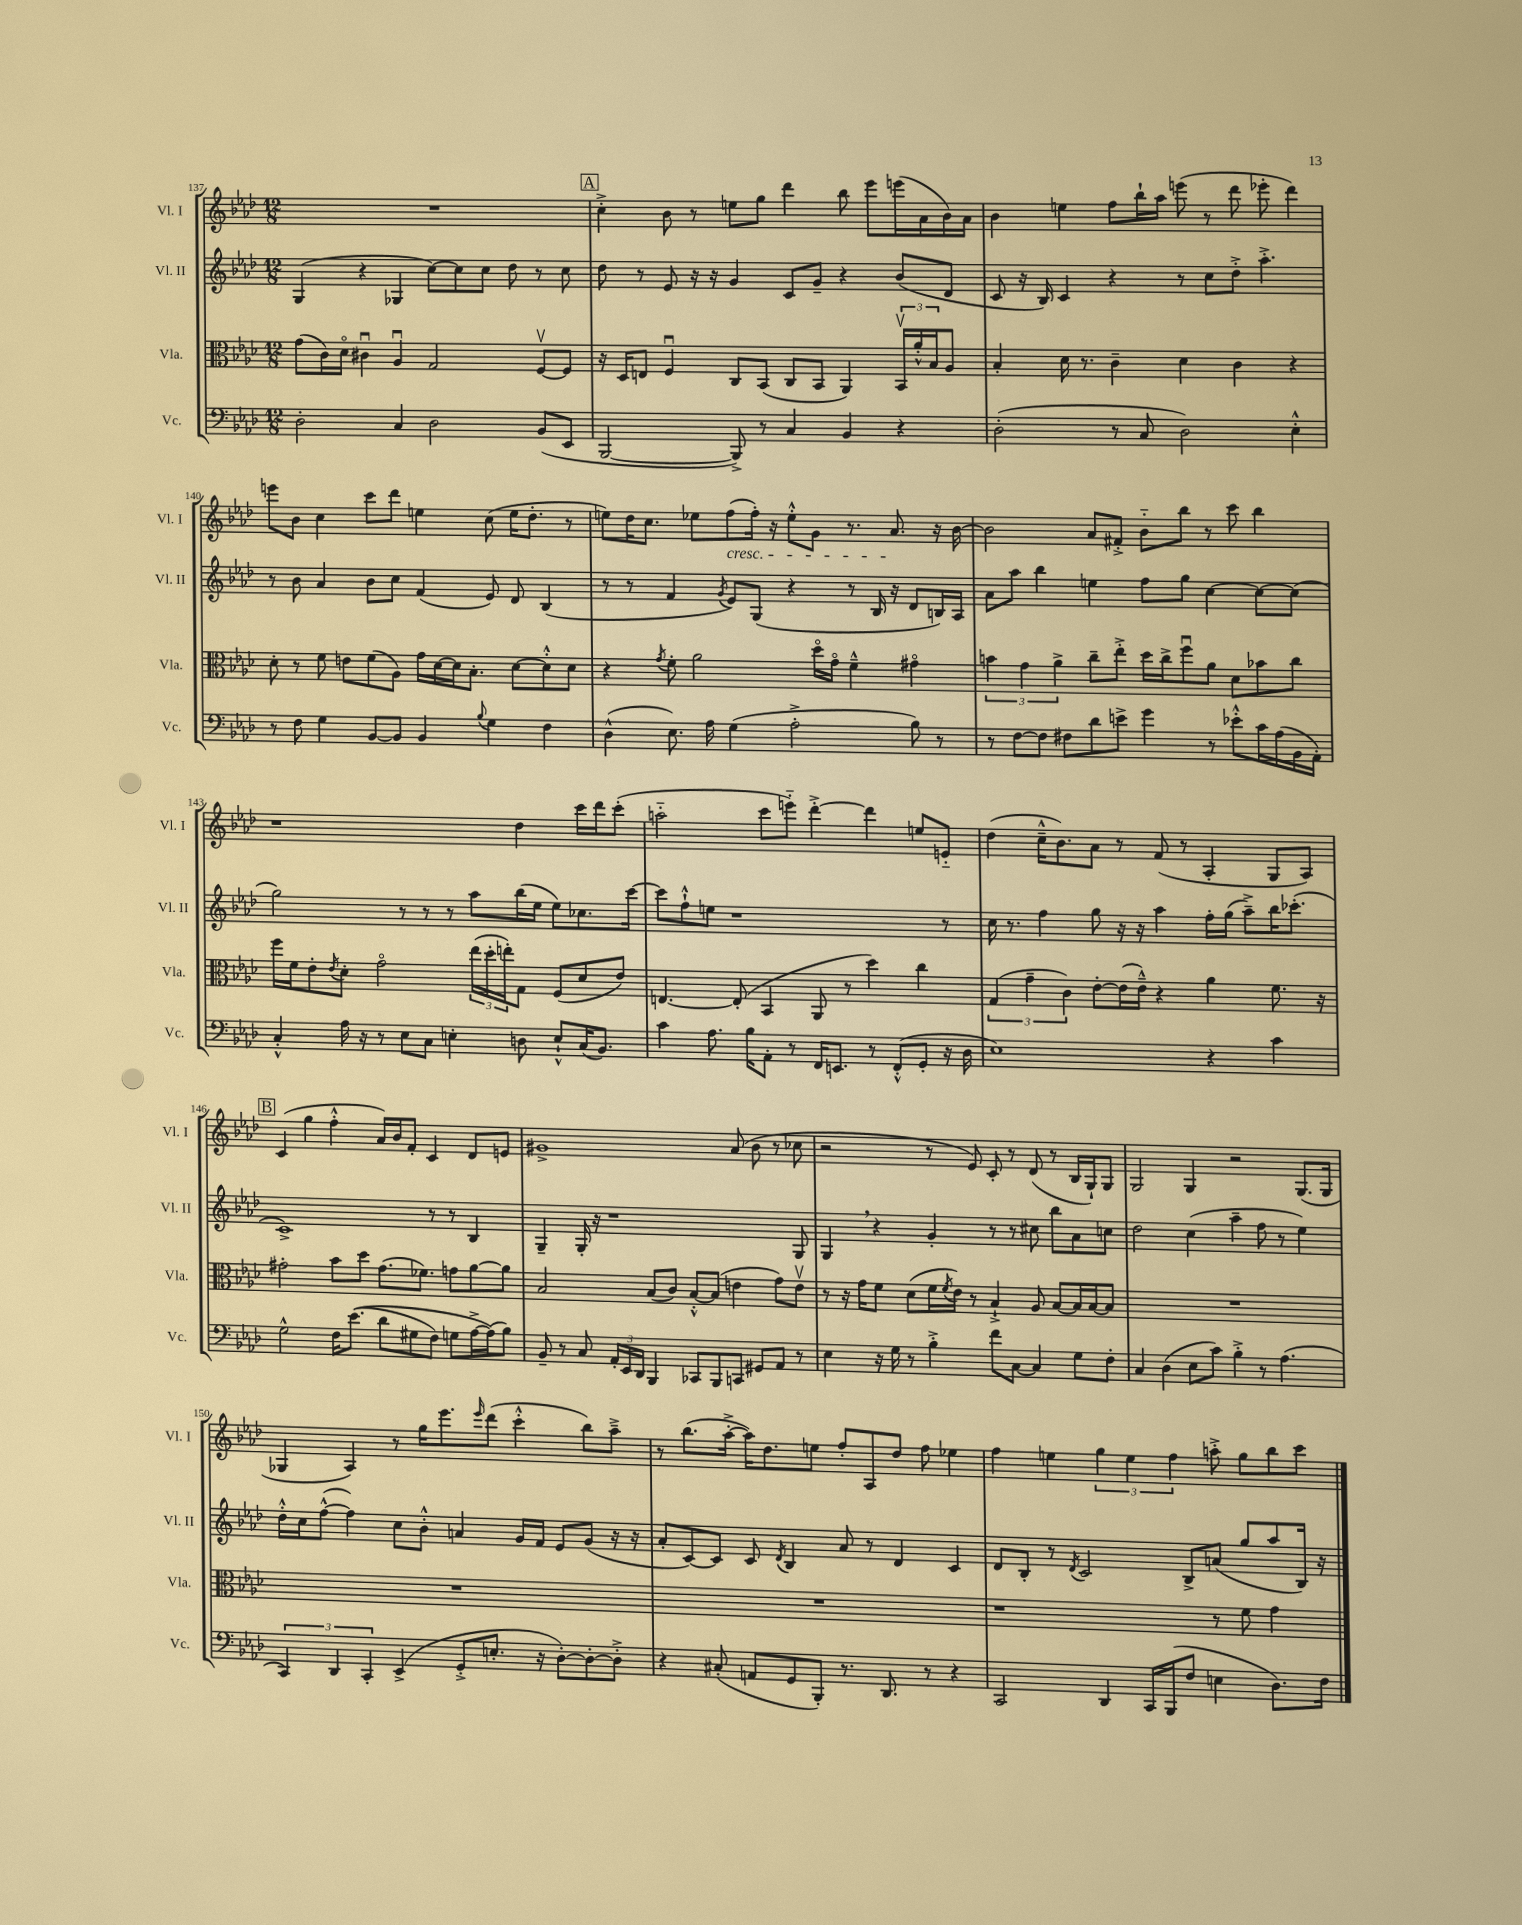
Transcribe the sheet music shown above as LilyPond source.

<<
\new StaffGroup <<
\new Staff = "s0" \with { instrumentName = "Vl. I" shortInstrumentName = "Vl. I" } {
    \clef treble \key aes \major \numericTimeSignature \time 12/8
    R1. |
    \mark \markup { \box "A" } c''4-.-> bes'8 r8 e''8 g''8 des'''4 bes''8 ees'''8 e'''16( aes'16 bes'16) aes'16 |
    bes'4 e''4 f''8 bes''16-! aes''16 e'''8( r8 des'''8 ees'''8-. des'''4) |
    e'''8 bes'8 c''4 c'''8 des'''8 e''4 c''8( e''16 des''8.-. r8 |
    e''8) des''16 c''8. ees''8 f''8\cresc( f''16-.) r16 ees''8-.-^ g'8 r8. aes'8.\! r16 bes'16~ |
    bes'2 aes'8 fis'8-.-> bes'8-_ bes''8 r8 c'''8 bes''4 |
    r1 des''4 c'''16 des'''16 c'''8-.( |
    a''2-_ c'''8 e'''8-_) des'''4~-.-> des'''4 e''8 e'8-_ |
    des''4( c''16---^ bes'8.) aes'8 r8 f'8( r8 aes4-. g8 aes8) |
    \mark \markup { \box "B" } c'4( g''4 f''4-.-^ aes'16) bes'16 f'8-. c'4 des'8 e'8 |
    gis'1-> aes'8( bes'8 r8 ces''8 |
    r2 r8 ees'8) c'8-. r8 des'8( r8 bes16 g16-!) g8 |
    g2 g4 r2 g8.( g16 |
    ges4 aes4) r8 g''16 ees'''8. \grace { ees'''16 } des'''8( c'''4-.-^ bes''8) aes''8---> |
    r8 bes''8.( aes''16~-.-> aes''16) des''8. e''8 f''8-. aes8 des''8 f''8 ees''4 |
    f''4 e''4 \tuplet 3/2 { g''4 e''4 f''4 } a''8-.-> g''8 bes''8 c'''8 \bar "|." |
}
\new Staff = "s1" \with { instrumentName = "Vl. II" shortInstrumentName = "Vl. II" } {
    \clef treble \key aes \major \numericTimeSignature \time 12/8
    g4( r4 ges4 c''8~) c''8 c''8 des''8 r8 c''8 |
    \mark \markup { \box "A" } des''8 r8 ees'8 r16 r16 g'4 c'8 g'8-- r4 bes'8( des'8 |
    c'8 r16 bes16) c'4 r4 r8 c''8 des''8-.-> aes''4.-.-> |
    r8 bes'8 aes'4 bes'8 c''8 f'4( ees'8) des'8 bes4( |
    r8 r8 f'4 \acciaccatura { g'8 } ees'8) g8( r4 r8 bes16 r16 des'8 b16) aes16 |
    aes'8 aes''8 bes''4 e''4 f''8 g''8 c''4~ c''8~ c''8( |
    g''2) r8 r8 r8 aes''8 bes''16( ees''16 ees''8) ces''8. c'''16~ |
    c'''8 f''8-!-^ e''8 r1 r8 |
    c''16 r8. f''4 g''8 r16 r16 aes''4 f''16-. g''16( aes''8--->) bes''16 ces'''8.-.( |
    \mark \markup { \box "B" } c'1->) r8 r8 bes4 |
    g4-- g16-. r16 r1 g8 |
    g4 \breathe r4 g'4-. r8 r8 cis''8 bes''8 aes'8 c''8 |
    des''2 c''4( aes''4-- f''8 r8 ees''4) |
    des''16-.-^ c''16 f''8~-^( f''4) c''8 bes'8-.-^ a'4 g'16 f'16 ees'8 g'8( r16 r16 |
    aes'8-. c'8~) c'8 c'8 \acciaccatura { des'8 } bes4 aes'8 r8 des'4 c'4 |
    des'8 bes8-. r8 \acciaccatura { des'8 } c'2 bes8-> a'8( g''8 aes''8 bes16) r16 \bar "|." |
}
\new Staff = "s2" \with { instrumentName = "Vla." shortInstrumentName = "Vla." } {
    \clef alto \key aes \major \numericTimeSignature \time 12/8
    g'8( c'16) des'16\flageolet cis'4\downbow aes4\downbow g2 f8~\upbow f8 |
    \mark \markup { \box "A" } r16 des16 e8 f4\downbow c8 bes,8( c8 bes,8 aes,4) \tuplet 3/2 { bes,16\upbow aes'16-.-^ bes16 } aes8 |
    bes4-. des'16 r8. c'4-- des'4 c'4 r4 |
    des'8-. r8 f'8 e'8 f'8( aes8) g'16 des'16~ des'16 bes8.-. des'8~ des'8-.-^ des'8 |
    r4 \acciaccatura { g'8 } f'8-. aes'2 des''16\flageolet g'16\flageolet f'4---^ gis'4\flageolet |
    \tuplet 3/2 { b'4 g'4 aes'4-> } c''8-- ees''8-.-> des''16 c''16-> f''8\downbow aes'8 des'8 bes'8 c''8 |
    f''16 f'16 ees'8-. \acciaccatura { ees'8 } des'8-. g'2\flageolet \tuplet 3/2 { ees''16( des''16-. e''16-.) } g8 f8( des'8 ees'8) |
    e4.~ e8-.( bes,4 aes,8 r8 des''4) c''4 |
    \tuplet 3/2 { g4( g'4-- c'4) } ees'8~-. ees'16( ees'16---^) r4 aes'4 f'8. r16 |
    \mark \markup { \box "B" } gis'2-. bes'8 des''8 gis'8.( fes'8.) g'8 aes'8~ aes'8 |
    bes2 bes8( c'8) bes8~-.-^ bes8( e'4 g'8) e'8\upbow |
    r8 r16 g'16 f'8 des'8( f'16 \acciaccatura { f'8 } ees'16) r8 bes4-!-> aes8 bes8~ bes16 bes16~ bes8 |
    R1. |
    R1. |
    R1. |
    r1 r8 f'8 g'4 \bar "|." |
}
\new Staff = "s3" \with { instrumentName = "Vc." shortInstrumentName = "Vc." } {
    \clef bass \key aes \major \numericTimeSignature \time 12/8
    des2-. c4 des2 bes,8( ees,8 |
    \mark \markup { \box "A" } bes,,2~ bes,,8->) r8 c4 bes,4 r4 |
    des2-.( r8 c8 des2) ees4-.-^ |
    r8 f8 g4 bes,8~ bes,8 bes,4 \appoggiatura { bes8 } g4 f4 |
    des4-^( ees8.) aes16 g4( aes2-.-> bes8) r8 |
    r8 f8~ f8 fis8 des'8 e'8-> g'4 r8 ees'8-.-^ c'16 aes16( bes,16 aes,16-.) |
    c4-.-^ aes16 r16 r8 ees8 c8 e4-. d8 e8-!-^ c16( bes,8.) |
    c'4 aes8. bes16 aes,8-. r8 f,16 e,8. r8 f,8-.-^( g,8-. r16 des16 |
    ees1) r4 c'4 |
    \mark \markup { \box "B" } g2-^ f16 ees'8.(\( des'8 gis8 f8) g8 aes16~-> aes16(\) bes8) |
    bes,8-- r8 c8 \tuplet 3/2 { aes,16-. ees,16 des,16 } bes,,4 ces,8 bes,,8 c,8 gis,8 aes,8 r8 |
    ees4 r16 g16 r8 bes4-.-> f'8 c8~ c4 g8 f8-. |
    c4 des4( ees8 c'8) bes4-.-> r8 aes4.( |
    \tuplet 3/2 { c,4) des,4 c,4-. } ees,4->( g,8-.-> e8.-. r16 des8~-.) des8~-. des8-.-> |
    r4 cis8-.( a,8 g,8 bes,,8-.) r8. des,8. r8 r4 |
    c,2 des,4 c,16 bes,,16( f8 e4 des8.) f16 \bar "|." |
}
>>
>>
\layout { \context { \Score currentBarNumber = #137 } }
